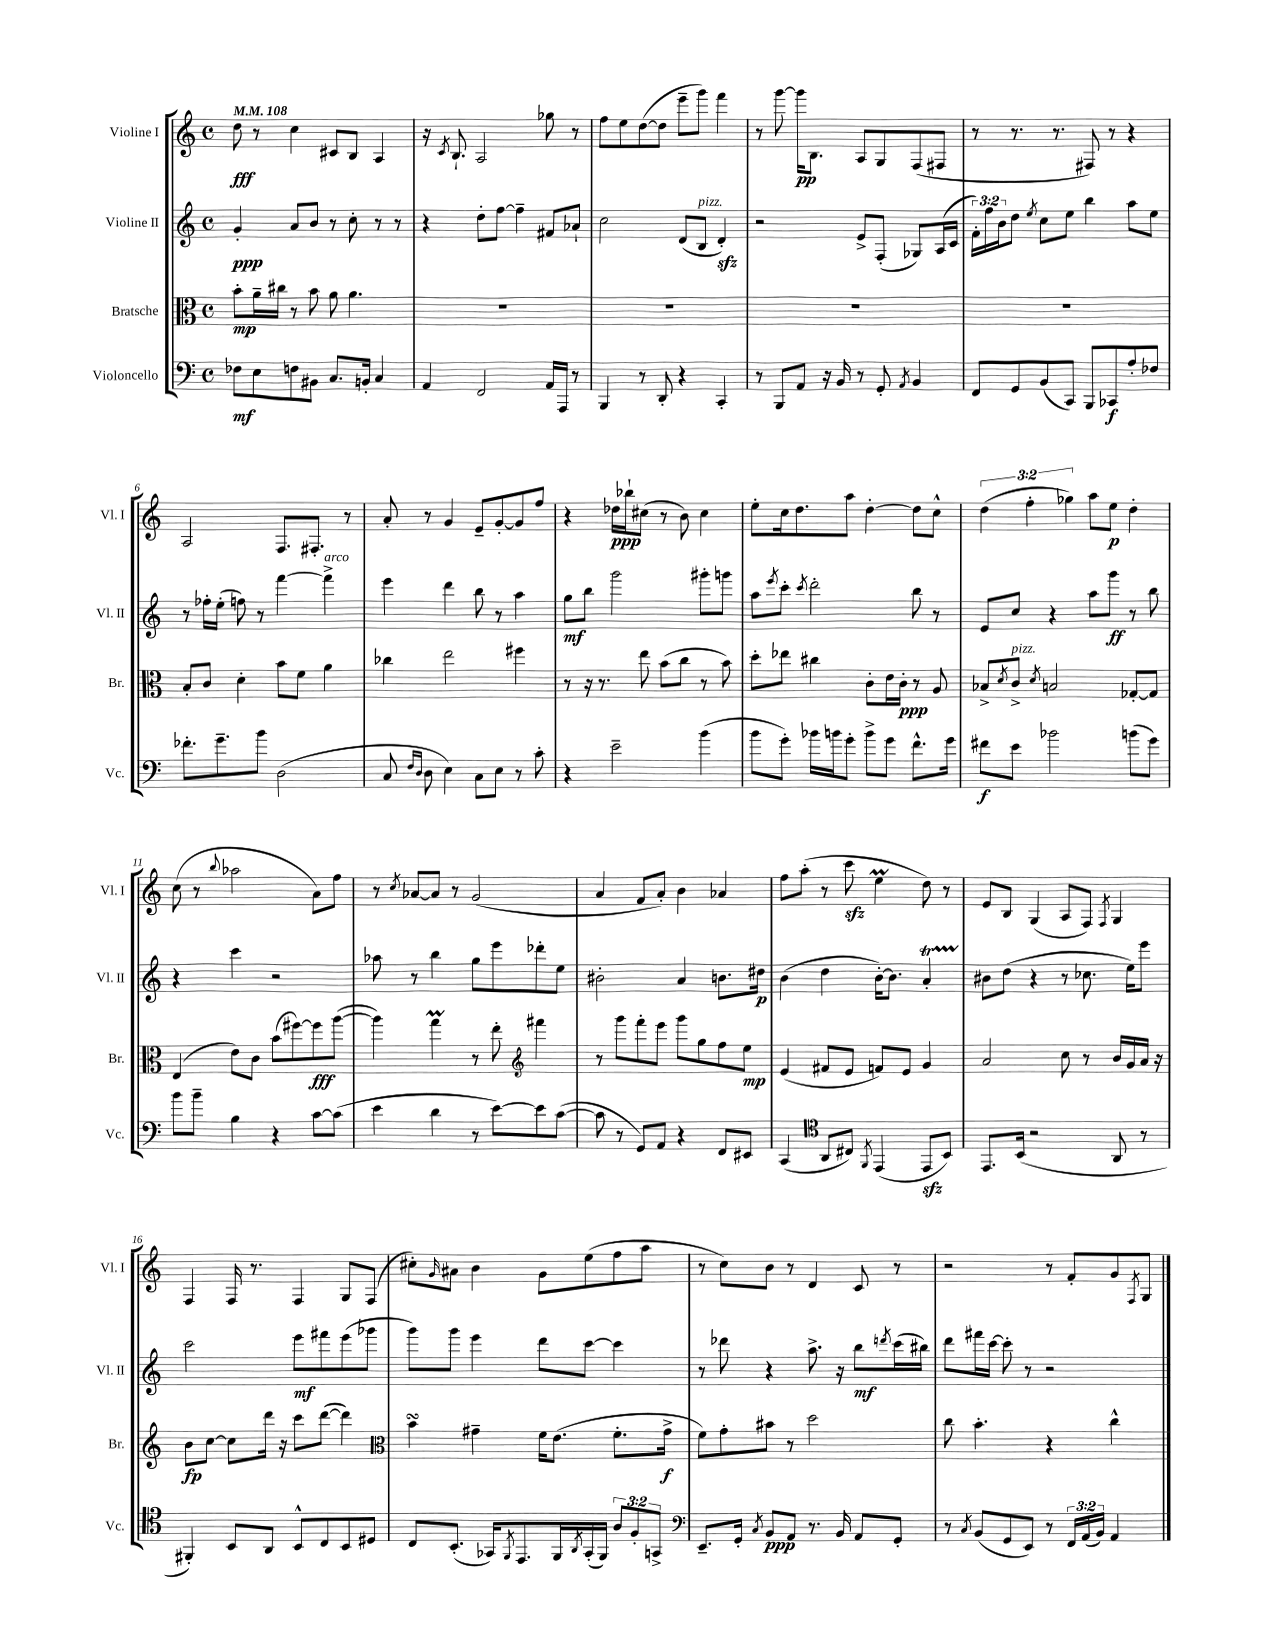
<<
\new StaffGroup <<
\new Staff = "s0" \with { instrumentName = "Violine I" shortInstrumentName = "Vl. I" } {
    \clef treble \key c \major \defaultTimeSignature \time 4/4 \override Staff.TupletNumber.text = #tuplet-number::calc-fraction-text \tempo 4 = 108
    d''8\fff r8 c''4 cis'8 b8 a4 |
    r16 \acciaccatura { c'8 } b8.-! a2 ges''8 r8 |
    f''8 e''8 d''8~( d''8 e'''8-- g'''8) f'''4 |
    r8 g'''8~ g'''16\pp b8. a8 g8 f8( fis8 |
    r8 r8. r8. fis8) r8 r4 |
    a2 f8. fis8.-. r8 |
    a'8-. r8 g'4 e'8-- g'8~-. g'8 f''8 |
    r4 des''16\ppp bes''16-! cis''8( r8 b'8) cis''4 |
    e''8-. c''16 d''8. a''8 d''4~-. d''8 c''8-^ |
    \tuplet 3/2 { d''4( f''4-. ges''4) } a''8 e''8\p d''4-. |
    c''8( r8 \appoggiatura { b''8 } aes''2 a'8) f''8 |
    r8 \acciaccatura { c''8 } aes'8~ aes'8 r8 g'2( |
    a'4 f'8 a'8-.) b'4 aes'4 |
    f''8 a''8-.( r8 c'''8\sfz e''4\prall d''8) r8 |
    e'8 b8 g4( a8 f8) \acciaccatura { f8 } g4 |
    f4 f16 r8. f4 g8 f8( |
    cis''8-.) \grace { g'16 } ais'8 b'4 g'8 e''8( f''8 a''8 |
    r8 c''8) b'8 r8 d'4 c'8 r8 |
    r2 r8 f'8-. g'8 \acciaccatura { f8 } g8 \bar "|." |
}
\new Staff = "s1" \with { instrumentName = "Violine II" shortInstrumentName = "Vl. II" } {
    \clef treble \key c \major \defaultTimeSignature \time 4/4 \override Staff.TupletNumber.text = #tuplet-number::calc-fraction-text
    g'4-.\ppp a'8 b'8 r8 c''8-. r8 r8 |
    r4 d''8-. f''8~ f''4-- fis'8 aes'8-! |
    c''2 d'8( b8^\markup { \italic "pizz." } d'4-.\sfz) |
    r2 e'8-> f8-.( ges8) a16( c'16 |
    \tuplet 3/2 { f'16-.) f''16 b'16 } d''8 \acciaccatura { e''8 } c''8 e''8 b''4 a''8 e''8 |
    r8 fes''16-. e''16-.( f''8) r8 f'''4~ f'''4->^\markup { \italic "arco" } |
    e'''4 d'''4 b''8 r8 a''4 |
    g''8\mf b''8 g'''2 gis'''8-. g'''8 |
    a''8 \acciaccatura { e'''8 } c'''8-. \acciaccatura { c'''8 } d'''2-. b''8 r8 |
    e'8 c''8 r4 a''8 g'''8\ff r8 b''8 |
    r4 c'''4 r2 |
    aes''8 r8 b''4 g''8 e'''8 des'''8-. e''8 |
    bis'2-. a'4 b'8. dis''16\p |
    b'4( d''4 b'16~-.) b'8. a'4-.\startTrillSpan |
    bis'8\stopTrillSpan d''8( r4 r8 ces''8. e''16) e'''8 |
    c'''2 e'''8\mf fis'''8 e'''8( ges'''8 |
    g'''8) g'''8 e'''4 d'''8 c'''8~ c'''4 |
    r8 des'''8 r4 a''8.-> r16 b''8\mf \acciaccatura { d'''8 } c'''16( bis''16) |
    d'''8 fis'''16 c'''16~ c'''8-. r8 r2 \bar "|." |
}
\new Staff = "s2" \with { instrumentName = "Bratsche" shortInstrumentName = "Br." } {
    \clef alto \key c \major \defaultTimeSignature \time 4/4
    b'8-.\mp a'16-- cis''16 r8 b'8 a'8 a'4. |
    R1 |
    R1 |
    R1 |
    R1 |
    b8-. c'8 d'4-. b'8 f'8 a'4 |
    ces''4 e''2 fis''4 |
    r8 r16 r8. e''8 b'8( c''8 r8 b'8) |
    d''8-. ees''8 cis''4 c'8-. e'16 c'16-.\ppp r8 a8 |
    bes8-> \acciaccatura { d'8 } c'8->^\markup { \italic "pizz." } \acciaccatura { d'8 } b2 ges8~-. ges8 |
    e4( e'8) c'8 b'8( fis''8~) fis''8\fff a''8~( |
    a''4) g''4\prall r8 e''8-. \clef treble fis'''4 |
    r8 g'''8 f'''8-. e'''8 g'''8 g''8 f''8 e''8\mp |
    e'4( fis'8 e'8 f'8) e'8 g'4 |
    a'2 c''8 r8 b'16 g'16 a'16 r16 |
    b'8\fp c''8~ c''8 d'''16 r16 c'''8 d'''8~( d'''4) |
    \clef alto b'4\turn gis'4-- f'16 e'8.( f'8.-. gis'16->\f |
    f'8) g'8-. bis'8 r8 d''2 |
    c''8 b'4.-. r4 c''4-^ \bar "|." |
}
\new Staff = "s3" \with { instrumentName = "Violoncello" shortInstrumentName = "Vc." } {
    \clef bass \key c \major \defaultTimeSignature \time 4/4 \override Staff.TupletNumber.text = #tuplet-number::calc-fraction-text
    fes8\mf e8 f8 bis,8 c8. b,16-. c4 |
    a,4 f,2 a,16 a,,16 r8 |
    b,,4 r8 d,8-. r4 c,4-. |
    r8 b,,8 a,8 r16 b,16 r8 g,8-. \acciaccatura { a,8 } b,4 |
    f,8 g,8 b,8( c,8) b,,8 ces,8\f a8-. fes8 |
    fes'8.-. g'8.-- b'8 d2( |
    c8 \grace { f16 d16 } d8 e4) c8 e8 r8 c'8-. |
    r4 e'2-- b'4( |
    b'8 g'8-.) bes'16 b'16 g'8-. b'8-> g'8 f'8.-^ g'16 |
    fis'8\f e'8 bes'2 b'8( g'8) |
    b'8 b'8-- b4 r4 c'8~ c'8( |
    e'4 d'4 r8 e'8~) e'8 c'8~( |
    c'8 r8 g,8) a,8 r4 f,8 eis,8 |
    c,4( \clef tenor a,8 cis8) \acciaccatura { f,8 } e,4( e,8\sfz b,8) |
    e,8. b,16( r2 a,8 r8 |
    fis,4-.) b,8 a,8 b,8-^ c8 b,8 dis8 |
    c8 b,8.-.( ges,16) \acciaccatura { f,8 } e,8. f,16 \acciaccatura { a,8 } ges,16-.( f,16) \tuplet 3/2 { a8 f8-. g,8-> } |
    \clef bass e,8.-- g,16-. \acciaccatura { c8 } b,8\ppp a,8 r8. b,16 a,8 g,8-. |
    r8 \acciaccatura { c8 } b,8( g,8 e,8) r8 \tuplet 3/2 { f,16 a,16( b,16) } a,4 \bar "|." |
}
>>
>>
